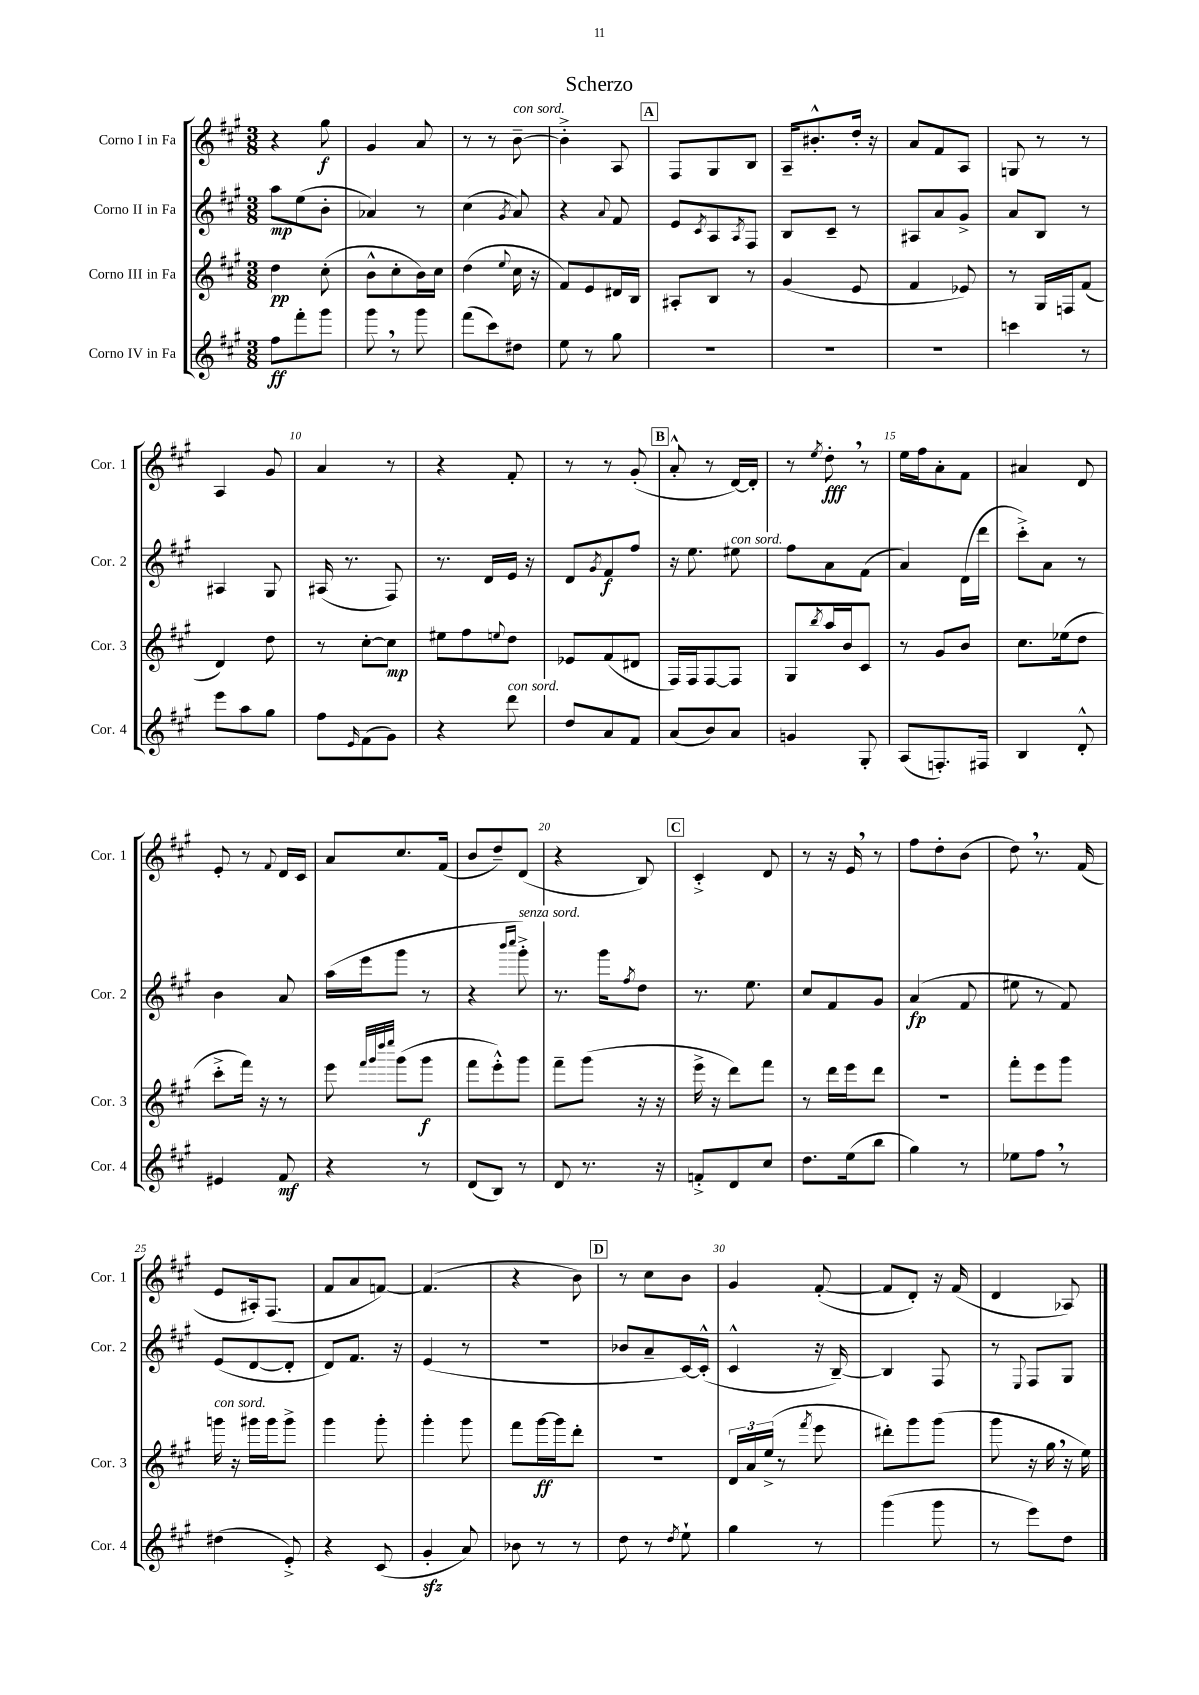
\header { title = "Scherzo" }
<<
\new StaffGroup <<
\new Staff = "s0" \with { instrumentName = "Corno I in Fa" shortInstrumentName = "Cor. 1" } {
    \clef treble \key a \major \numericTimeSignature \time 3/8
    r4 gis''8\f |
    gis'4 a'8 |
    r8 r8 b'8~--^\markup { \italic "con sord." } |
    b'4-.-> a8 |
    \mark \markup { \box "A" } fis8 gis8 b8 |
    a16-- bis'8.-.-^ d''16-. r16 |
    a'8 fis'8 a8 |
    g8 r8 r8 |
    a4 gis'8 |
    a'4 r8 |
    r4 fis'8-. |
    r8 r8 gis'8-.( |
    \mark \markup { \box "B" } a'8-.-^ r8 d'16~) d'16-. |
    r8 \acciaccatura { e''8 } d''8-.\fff \breathe r8 |
    e''16 fis''16 a'8-. fis'8 |
    ais'4 d'8 |
    e'8-. r8 \appoggiatura { fis'8 } d'16 cis'16 |
    a'8 cis''8. fis'16( |
    b'8 d''8--) d'8( |
    r4 b8) |
    \mark \markup { \box "C" } cis'4-.-> d'8 |
    r8 r16 e'16 \breathe r8 |
    fis''8 d''8-. b'8( |
    d''8) \breathe r8. fis'16( |
    e'8 ais16-.) fis8.( |
    fis'8 a'8 f'8~) |
    f'4.( |
    r4 b'8) |
    \mark \markup { \box "D" } r8 cis''8 b'8 |
    gis'4 fis'8~-.( |
    fis'8 d'8-.) r16 fis'16( |
    d'4 aes8) \bar "|." |
}
\new Staff = "s1" \with { instrumentName = "Corno II in Fa" shortInstrumentName = "Cor. 2" } {
    \clef treble \key a \major \numericTimeSignature \time 3/8
    a''8\mp e''8( b'8-. |
    aes'4) r8 |
    cis''4( \acciaccatura { gis'8 } a'8) |
    r4 \appoggiatura { a'8 } fis'8 |
    \mark \markup { \box "A" } e'8 \acciaccatura { cis'8 } a8 \acciaccatura { a8 } fis8 |
    b8 cis'8-- r8 |
    ais8 a'8 gis'8-> |
    a'8 b8 r8 |
    ais4 gis8 |
    ais16( r8. fis8) |
    r8. d'16 e'16 r16 |
    d'8 \acciaccatura { gis'8 } fis'8\f fis''8 |
    \mark \markup { \box "B" } r16 e''8. eis''8^\markup { \italic "con sord." } |
    fis''8 a'8 fis'8( |
    a'4) d'16( d'''16 |
    cis'''8-.->) a'8 r8 |
    b'4 a'8 |
    a''16( e'''16 gis'''8 r8 |
    r4 \grace { b'''16 cis''''16 } gis'''8-.->^\markup { \italic "senza sord." }) |
    r8. gis'''16 \acciaccatura { fis''8 } d''8 |
    \mark \markup { \box "C" } r8. e''8. |
    cis''8 fis'8 gis'8 |
    a'4\fp( fis'8 |
    eis''8 r8 fis'8) |
    e'8( d'8~ d'8-. |
    d'8) fis'8. r16 |
    e'4( r8 |
    R4. |
    \mark \markup { \box "D" } bes'8 a'8-- cis'16~) cis'16-.-^( |
    cis'4-^ r16 b16~--) |
    b4 fis8 |
    r8 \appoggiatura { e8 } fis8 gis8 \bar "|." |
}
\new Staff = "s2" \with { instrumentName = "Corno III in Fa" shortInstrumentName = "Cor. 3" } {
    \clef treble \key a \major \numericTimeSignature \time 3/8
    d''4\pp cis''8-.( |
    b'8-^ cis''8-. b'16) cis''16 |
    d''4( \appoggiatura { e''8 } cis''16 r16 |
    fis'8) e'8 dis'16 b16 |
    \mark \markup { \box "A" } ais8-. b8 r8 |
    gis'4( e'8 |
    fis'4 ees'8) |
    r8 gis16 f16 fis'8( |
    d'4) d''8 |
    r8 cis''8~-. cis''8\mp |
    eis''8 fis''8 \appoggiatura { e''8 } d''8 |
    ees'8 fis'8( dis'8 |
    \mark \markup { \box "B" } fis16) fis16 fis8~ fis8 |
    gis8 \acciaccatura { b''8 } a''16 b'16 cis'8 |
    r8 gis'8 b'8 |
    cis''8. ees''16( d''8 |
    cis'''8-.-> fis'''16) r16 r8 |
    e'''8 \grace { fis'''32 gis'''32 d''''32 e''''32 } gis'''8( gis'''8\f |
    fis'''8 e'''8-.-^) gis'''8 |
    fis'''8-- gis'''8( r16 r16 |
    \mark \markup { \box "C" } e'''16-> r16 d'''8) fis'''8 |
    r8 d'''16 e'''16 d'''8 |
    R4. |
    fis'''8-. e'''8 gis'''8 |
    g'''16^\markup { \italic "con sord." } r16 gis'''16 gis'''16 gis'''8-> |
    gis'''4 gis'''8-. |
    gis'''4-. gis'''8 |
    fis'''8 gis'''16~\ff gis'''16 d'''8-. |
    \mark \markup { \box "D" } R4. |
    \tuplet 3/2 { d'16 a'16 e''16->( } r8 \acciaccatura { fis'''8 } e'''8 |
    dis'''8-.) gis'''8 gis'''8( |
    gis'''8 r16 gis''16 \breathe r16 e''16) \bar "|." |
}
\new Staff = "s3" \with { instrumentName = "Corno IV in Fa" shortInstrumentName = "Cor. 4" } {
    \clef treble \key a \major \numericTimeSignature \time 3/8
    fis''8\ff fis'''8-. gis'''8 |
    gis'''8 \breathe r8 gis'''8 |
    fis'''8( cis'''8) dis''8 |
    e''8 r8 gis''8 |
    \mark \markup { \box "A" } R4. |
    R4. |
    R4. |
    c'''4 r8 |
    e'''8 a''8 gis''8 |
    fis''8 \grace { e'16 } fis'8( gis'8) |
    r4 d'''8^\markup { \italic "con sord." } |
    d''8 a'8 fis'8 |
    \mark \markup { \box "B" } a'8( b'8) a'8 |
    g'4 gis8-. |
    a8( f8.-.) fis16 |
    b4 d'8-.-^ |
    eis'4 fis'8\mf |
    r4 r8 |
    d'8( b8) r8 |
    d'8 r8. r16 |
    \mark \markup { \box "C" } f'8-.-> d'8 cis''8 |
    d''8. e''16( b''8 |
    gis''4) r8 |
    ees''8 fis''8 \breathe r8 |
    dis''4( e'8-.->) |
    r4 cis'8( |
    gis'4-.\sfz a'8) |
    bes'8 r8 r8 |
    \mark \markup { \box "D" } d''8 r8 \acciaccatura { d''8 } e''8-! |
    gis''4 r8 |
    gis'''4( gis'''8 |
    r8 e'''8) d''8 \bar "|." |
}
>>
>>
\layout { \context { \Score \override BarNumber.break-visibility = ##(#f #t #t) barNumberVisibility = #(every-nth-bar-number-visible 5) } }
